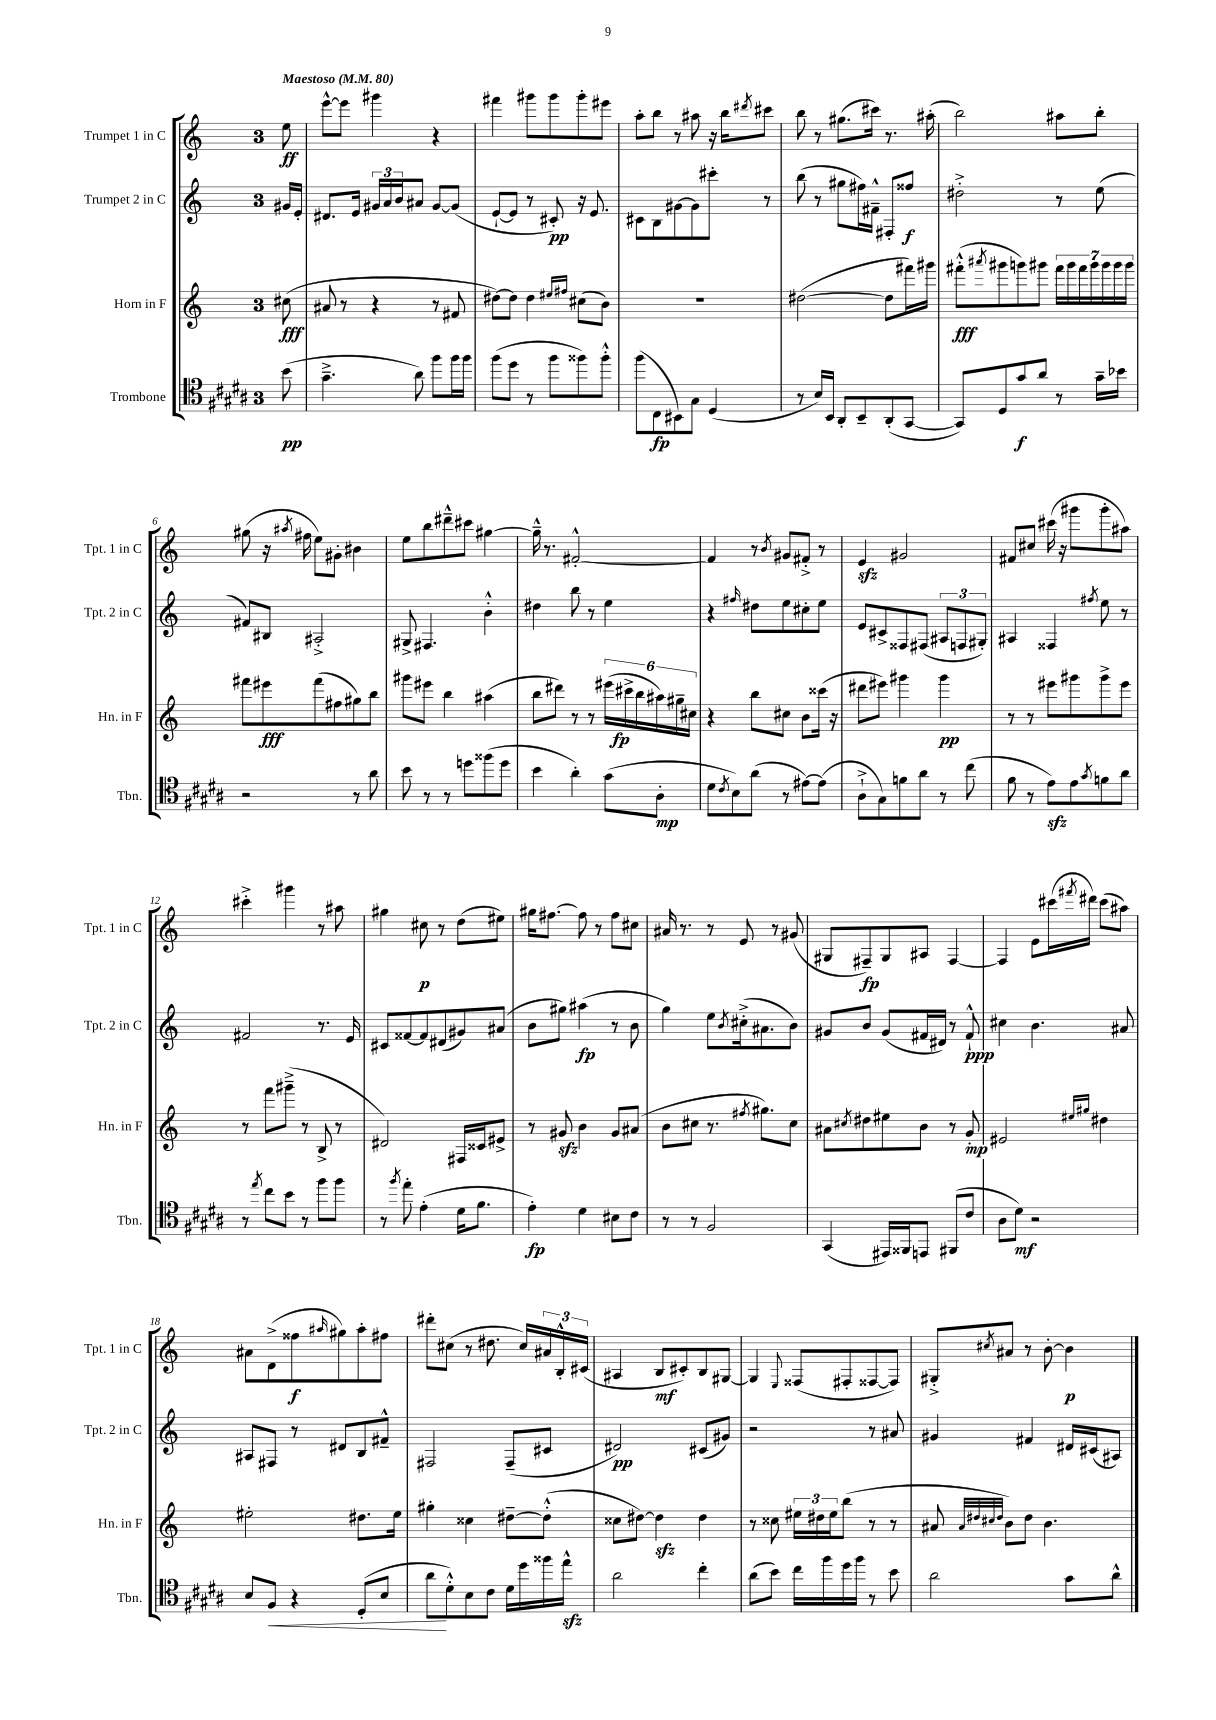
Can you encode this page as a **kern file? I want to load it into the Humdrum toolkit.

**kern	**kern	**kern	**kern
*staff4	*staff3	*staff2	*staff1
*clefC4	*clefG2	*clefG2	*clefG2
*k[f#c#g#d#a#]	*k[]	*k[]	*k[]
*M3/4	*M3/4	*M3/4	*M3/4
*MM80	*MM80	*MM80	*MM80
(8b\	(8cc#\	16g#/LL	8ee\
.	.	16e'/JJ	.
=	=	=	=
4.g#~^\	8a#/	8.d#/L	[8eee^^\L
.	8r	.	8eee\]J
.	.	16e/Jk	.
.	4r	24g#/LL	4ggg#\
.	.	24a/	.
.	.	24b/J	.
8a#\)	.	8a#/J	.
8ff#\L	8r	[8g#/L	4r
16ff#\L	8f#/	(8g#/]J	.
16ff#\JJ	.	.	.
=	=	=	=
(8ff#\L	[8dd#\L)	[8e`/L	4fff#\
8dd#\J	8dd#\]J	8e/]J	.
8r	4dd#\	8r	8ggg#\L
8ff#\L	.	8c#'/)	8ggg#\
.	16qqee#/LL	.	.
.	16qqff#/JJ	.	.
8ff##\)	(8cc#\L	16r	8ggg#'\
.	.	8.e/	.
8ff##'^^\J	8b\J)	.	8eee#\J
=	=	=	=
(8ff#\L	2.r	8c#\L	8aa'\L
8C#\	.	8B\	8bb\J
8BB#\)	.	[8g#\	8r
8G#\J	.	8g#\]	8aa#\
(4D#/	.	8ccc#'\J	16r
.	.	.	16bb\LK
.	.	.	8qddd#/
.	.	8r	8ccc#\J
=	=	=	=
8r	([2dd#\	(8bb\	8bb\
16B/LL)	.	8r	8r
16BB/JJ	.	.	.
8AA#'/L	.	8gg#\L	(8.gg#\L
8BB~/	.	16ff#\L)	.
.	.	16f#~^^\JJ	16ccc#\Jk)
(8AA#'/	8dd#\]L	8F#'/L	8.r
[8GG#/J	16fff#\L)	8ff##/J	.
.	16ggg#\JJ	.	(16aa#'\
=	=	=	=
8GG#/]L)	(8fff#'^^\L	2dd#'^\	2bb\)
.	8qaaa#/	.	.
8D#/	8ggg#\	.	.
8g#/	8ggg\)	.	.
8a#/J	8ggg#\J	.	.
8r	28fff#\LL	8r	8aa#\L
.	28ggg#\	.	.
.	28fff#\	.	.
.	28ggg#\	.	.
16g#~\LL	.	(8ee\	8bb'\J
.	28ggg#\	.	.
.	28ggg#\	.	.
16b-\JJ	.	.	.
.	28ggg#\JJ	.	.
=	=	=	=
2r	8fff#\L	8f#/L)	(8gg#\
.	8eee#\	8B#/J	16r
.	.	.	8qaa#/
.	.	.	16ff#\
.	(8fff#\	2A#'^/	8ee\L)
.	8ff#\	.	8g#'\J
8r	8gg#\)	.	4b#\
8a#\	8bb\J	.	.
=	=	=	=
8b\	8ggg#\L	8G#^/	8ee\L
8r	8eee#\J	4.F#/	8bb\
8r	4bb\	.	8ddd#~^^\
8dd\L	.	.	8ccc#\J
(8ff##\	(4aa#\	4b'^^\	[4gg#\
8dd\J	.	.	.
=	=	=	=
4b\	8bb\L	4dd#\	16gg#~^^\]
.	.	.	8.r
.	8ddd#\J)	.	.
4a#'\)	8r	8bb\	[2f#'^^/
.	8r	8r	.
(8g#\L	(24eee#\LL	4ee\	.
.	24ccc#^\	.	.
.	24bb\	.	.
8A#'\J	24aa#\)	.	.
.	24gg#~\	.	.
.	24cc#\JJ	.	.
=	=	=	=
8d#\L	4r	4r	4f#/]
8qc#/	.	.	.
8B\)	.	.	.
.	.	16qqff#/	.
(8a#\J	8bb\L	8dd#\L	8r
.	.	.	8qb/
8r	8cc#\J	8ee\	8g#/L
[8e#\L)	8b\L	8cc#'\	8f#'^/J
(8e#\]J	(16ccc##\Jk	8ee\J	8r
.	16r	.	.
=	=	=	=
8A#`^\L	8ddd#\L	8e/L	4e/
8G#\)	8eee#\J)	8c#^/	.
8f\	4ggg#\	8F##/	2g#/
8a#\J	.	(8F#/J	.
8r	4ggg#\	12A#/L	.
.	.	12F/	.
(8cc#\	.	.	.
.	.	12G#'/J)	.
=	=	=	=
8f#\	8r	4A#/	8f#/L
8r	8r	.	8cc#/J
8e\L)	8eee#\L	4F##/	(16ccc#\
.	.	.	16r
8e\	8ggg#\	.	8ggg#\L
8qg#/	.	8qff#/	.
8f\	8ggg#^\	8ee\	8ggg#'\
8a#\J	8eee#\J	8r	8aa#\J)
=	=	=	=
8r	8r	2f#/	4ccc#'^\
8qee/	.	.	.
8cc#\L	8fff\L	.	.
8b\J	(8ggg#~^\J	.	4ggg#\
8r	8r	.	.
8ff#\L	8B^/	8.r	8r
8ff#\J	8r	.	8aa#\
.	.	16e/	.
=	=	=	=
8r	2d#/)	8c#/L	4gg#\
8qff#/	.	.	.
8ee'\	.	[8f##/	.
(4e'\	.	8f##/]	8cc#\
.	.	(8d#/	8r
16d#\LK	16F#/LL	8g#/)	(8dd\L
8.f#\J	16c##/J	.	.
.	8e#^/J	(8a#/J	8ee#\J)
=	=	=	=
4e'\)	8r	8b\L	16gg#\LK
.	.	.	[8.ff#\J
.	8g#/	8gg#\J)	.
4d#\	4b\	(4aa#\	8ff#\]
.	.	.	8r
8B#\L	8g#/L	8r	8ff#\L
8c#\J	(8a#/J	8b\	8cc#\J
=	=	=	=
8r	8b\L	4gg\)	16a#/
.	.	.	8.r
8r	8cc#\J	.	.
2F#/	8.r	8ee\L	8r
.	.	8qb/	.
.	.	(16cc#'^\k	8e/
.	8qff#/	.	.
.	8.gg#\L)	8.a#\	.
.	.	.	8r
.	8cc#\J	8b\J)	(8g#/
=	=	=	=
(4GG#/	8a#\L	8g#/L	8G#/L
.	8qcc#/	.	.
.	8dd#\	8b/J	8F#~/)
16EE#/LL)	8ee#\	(8g#/L	8G#/
16FF##/J	.	.	.
8EE/J	8b\J	16f#/L	8A#/J
.	.	16d#/JJ)	.
(8FF#/L	8r	8r	[4F#/
8c#/J	8g'/	8f#`^^/	.
=	=	=	=
8A#\L	2e#/	4cc#\	4F#/]
8d#\J)	.	.	.
2r	.	4.b\	8e\L
.	.	.	(16ccc#\L
.	.	.	8qfff#/
.	.	.	16ddd#\JJ)
.	16qqee#/LL	.	.
.	16qqgg#/JJ	.	.
.	4dd#\	.	(8ccc#\L
.	.	8a#/	8aa#\J)
=	=	=	=
8B/L	2ee#'\	8A#/L	8a#\L
8F#/J	.	8F#/J	(8d^\
4r	.	8r	8ff##\
.	.	.	16qqaa#/
.	.	8d#/L	8gg#\)
(8D#'/L	8.dd#\L	8B/	8aa#'\
8B/J	.	8f#~^^/J	8ff#\J
.	16ee#\Jk	.	.
=	=	=	=
8a#\L	4gg#'\	2F#/	8ddd#'\L
8d#'^^\)	.	.	(8cc#\J
8B\	4cc##\	.	8r
8c#\J	.	.	8.dd#\
16d#\LL	[8dd#~\L	(8F#~/L	.
16dd#\	.	.	16cc#/LL)
16ff##\	(8dd#'^^\]J	8c#/J	24a#/
.	.	.	24B'^^/
16ee^^\JJ	.	.	.
.	.	.	(24c#/JJ
=	=	=	=
2a#\	8cc##\L	2d#/)	4A#/
.	[8dd#\J)	.	.
.	4dd#\]	.	8B/L
.	.	.	8c#'/)
4cc#'\	4dd#\	(8c#/L	8B/
.	.	8g#/J)	[8G#/J
=	=	=	=
(8a#\L	8r	2r	4G#/]
8b\J)	8cc##\	.	.
.	.	.	8qqE/
16cc#\LL	24ee#\LL	.	(8F##/L
.	24dd#\	.	.
16ff#\	.	.	.
.	24ee#\J	.	.
16dd#\	(8bb\J	.	8F#'/
16ff#\JJ	.	.	.
8r	8r	8r	[8F##/
8b\	8r	8a#/	8F##/]J)
=	=	=	=
2a#\	8a#/	4g#/	8G#'^/L
.	32qqa#/LLL	.	.
.	32qqdd#/	.	.
.	32qqcc#/	.	.
.	32qqdd#/JJJ	.	8qcc#/
.	8b\L)	.	8a#/J
.	8dd#\J	4f#/	8r
.	4.b\	.	[8b'\
8g#\L	.	16d#/LL	4b\]
.	.	(16c#/J	.
8a#^^\J	.	8A#/J)	.
==	==	==	==
*-	*-	*-	*-
